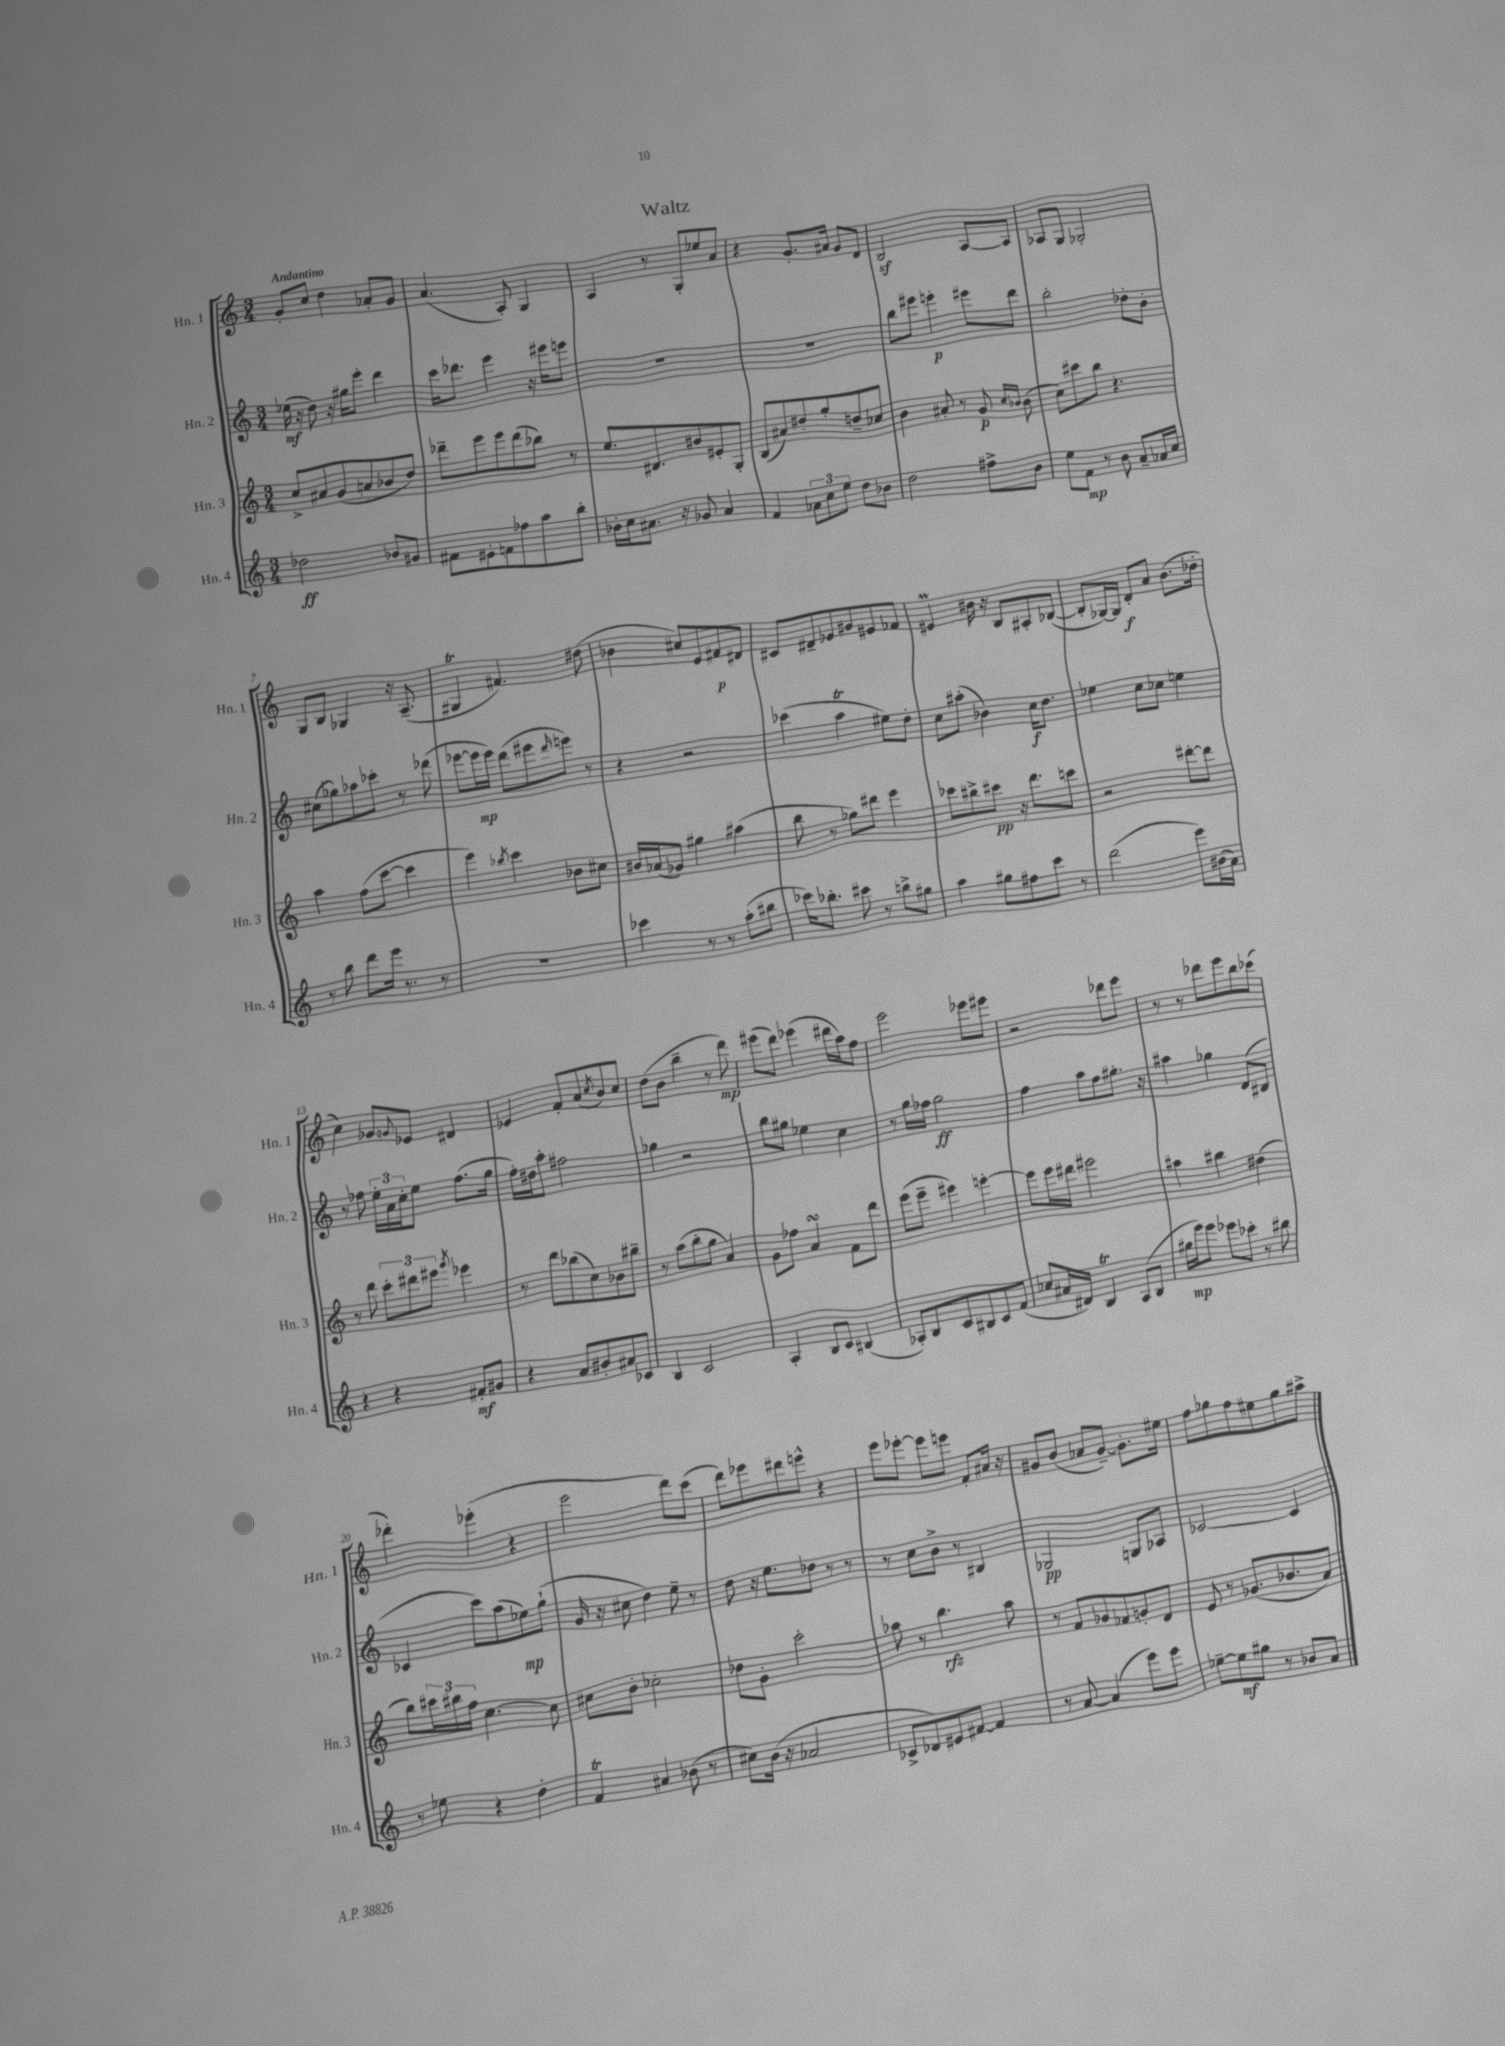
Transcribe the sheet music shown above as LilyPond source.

\header { title = "Waltz" }
<<
\new StaffGroup <<
\new Staff = "s0" \with { instrumentName = "Hn. 1" shortInstrumentName = "Hn. 1" } {
    \clef treble \key c \major \numericTimeSignature \time 3/4 \tempo "Andantino"
    g'8-. c''8 d''4 aes'8-. g'8 |
    a'4.( a8-.) g4 |
    a4 r8 g8-. ees''8 a'8 |
    r4 g'8.-. ais'16 g'8 d'8 |
    b2\sf a8~ a8 |
    aes8 g8 ges2-. |
    g8 b8 ges4 r16 a8.--( |
    gis4\trill fis'4.) dis''8( |
    bes'4 cis''8) e'8 fis'8\p dis'8 |
    cis'8 dis'8-- ees'8 gis'8 eis'8 fes'8 |
    eis'4\prall bis'16 r16 b8 ais8-. bes8~( |
    bes8-. ges16~) ges16 d'8-.\f a'8 b'8.( des''16-. |
    c''4) ges'8 \appoggiatura { g'8 } ees'8 dis'4 |
    ees'4 f'8-. a'8( \acciaccatura { c''8 } b'8) c''8 |
    d''8( b'8 b''4-- r8 d'''8\mp) |
    eis'''8( d'''8) ees'''4( dis'''16 a''16) f''8 |
    e'''2 ees'''8 eis'''8 |
    r2 des'''8 e'''8 |
    r8 r8 des'''8 e'''8 b''8 ces'''8( |
    des'''4-.) ees'''4-.( r4 |
    e'''2 d'''8) c'''8( |
    d'''8) ees'''8 dis'''8 e'''8-^ r4 |
    e'''8 ees'''8~-. ees'''8 e'''8 f'8-. ais'16 r16 |
    gis'8 b'8( aes'8 gis'8~--) gis'8.-. eis''16 |
    f''8 ges''8 f''8 eis''8 ges''8 ais''8-> \bar "|." |
}
\new Staff = "s1" \with { instrumentName = "Hn. 2" shortInstrumentName = "Hn. 2" } {
    \clef treble \key c \major \numericTimeSignature \time 3/4
    ees''16\mf( r16 d''8) r16 gis''16 e'''8-. d'''4 |
    c'''16 des'''8. e'''4 r16 eis'''16 e'''8 |
    R2. |
    R2. |
    b''8 eis'''8 e'''4-.\p eis'''8 d'''8 |
    b''2-. des''8-. b'8-. |
    cis''8( ges''8) aes''8 ces'''8-. r8 des'''8( |
    ees'''8~ ees'''16\mp ees'''16) d'''8( eis'''8 \grace { d'''16 } e'''8) r8 |
    r4 r2 |
    ces'''4( a''4\trill eis''8) d''8-. |
    c''8 ais''8-.( bes'4) c''16\f d''8. |
    ees''4 c''8 ces''8 e''4 |
    r8 fes''8 \tuplet 3/2 { e''16-. a'16 c''16-. } e''8 fes''8.( g''16 |
    f''16-.) dis''16 a''8-. fis''2 |
    ges''4 r2 |
    b''8 gis''8 ees''4 c''4 |
    r8 g''16 fes''16 g''2\ff |
    f''4 a''8 f''8 gis''8.-. r16 |
    ais''4 ges''4 d'8( bis8 |
    ces'4 c'''8) a''8( ees''8\mp) g''8-!( |
    g'16 r16 cis''8 d''4) e''8-- r8 |
    d''8 r16 e''8. des''8 r8 r8 |
    r8 c''8 b'8-> r8 bis4 |
    ges2\pp g8 aes8 |
    ces'2~ ces'4 \bar "|." |
}
\new Staff = "s2" \with { instrumentName = "Hn. 3" shortInstrumentName = "Hn. 3" } {
    \clef treble \key c \major \numericTimeSignature \time 3/4
    c''8-> ais'8 g'8( a'8 bes'8 d''8) |
    des'''8-- e'''8 e'''8 des'''8( bes''8) r8 |
    e''8. dis'8. bis'8 eis'8-. g8-. |
    b8( ais'8) dis''8-. g''8-. d''8-- ces''8 |
    b'4 ais'8-. r8 g'8\p \grace { c''16 bes'16 } bes'8( |
    c''8) cis'''8 b''8 r4. |
    a''4 f''8( c'''8~ c'''4 |
    e'''4) \acciaccatura { bes''8 } c'''4 bes'8 cis''8 |
    bis'16 aes'16( ges'8) gis''4 ais''4( |
    b''8 r8 ges''8) dis'''8 e'''4 |
    ces'''8 bis''8-> cis'''8\pp r16 d'''8. c'''8 |
    r2 dis'''8~-. dis'''8 |
    r8 d'''8 \tuplet 3/2 { c'''8-. dis'''8 eis'''8 } \acciaccatura { g'''8 } ees'''4 |
    r8 d'''8 bes''8( c''8) bes'8 bis''8-- |
    r8 a''8( b''8-. g''8 a'4) |
    g'8 fes''8 a'4\turn f'8 d'''8 |
    e'''8( e'''8-- eis'''4) e'''4~-. |
    e'''8 e'''16 dis'''16 eis'''2 |
    ais''4 bis''4 dis''4( |
    b''8) \tuplet 3/2 { cis'''16 bis''16 f''16 } c''4.~ c''8 |
    cis''8 b'8-. ces''2-. |
    des''8 g'8-. c'''2-. |
    aes''8 r8 b''4.\rfz aes''8 |
    r8 f'8 ges'8 fes'8 g'8-. d'8 |
    e'8 r8 ges'8.( bes'8. a'8) \bar "|." |
}
\new Staff = "s3" \with { instrumentName = "Hn. 4" shortInstrumentName = "Hn. 4" } {
    \clef treble \key c \major \numericTimeSignature \time 3/4
    des''2\ff bes'8 gis'8 |
    fis'8 eis'8-. f'8 fes''8 a''8 b''8-. |
    bes'16-. c''16 ais'8. r16 ges'8 ais'4 |
    f'4 \tuplet 3/2 { aes'8 c''8 e''8 } d''8 bes'8 |
    d''2 fis''8-> b'8 |
    e''8 f'8\mp r8 b'8 a'8-- aes'16 c''16 |
    r8 b''8 d'''8 e'''16 r8. r8 |
    R2. |
    ces'''4 r8 r8 a''8-.( bis''8 |
    ces'''16) bes''8.-. cis'''8 r8 b''8-> gis''8 |
    a''4 gis''8 fis''8 c'''8 r8 |
    d'''2( e'''8) bis'16( a'16) |
    r4 r4 fis'8-.\mf gis'8 |
    r4 a'8 bis'8-. ais'8 ces'8 |
    b4 c'2 |
    a4-. b8 c'8 bis4( |
    aes8-.) b8 c'8 bis8 c'8 f'8( |
    ces''8 ais'16 dis'16) b4\trill a8( b8 |
    gis''16\mp e'''16) e'''8 ees'''8 ces'''8-. r8 bis''8 |
    r8 ees''8 r4 d''4-. |
    f'4\trill ais'4 bes'8( r8 |
    cis''8) b'16( r16 aes'2 |
    ces'8-> des'8) eis'8 fis'8~ fis'4 |
    r8 a'8~ a'4( e'''8) e'''8 |
    ees''8~-- ees''8\mf gis''8 r8 bes'8 a'8 \bar "|." |
}
>>
>>
